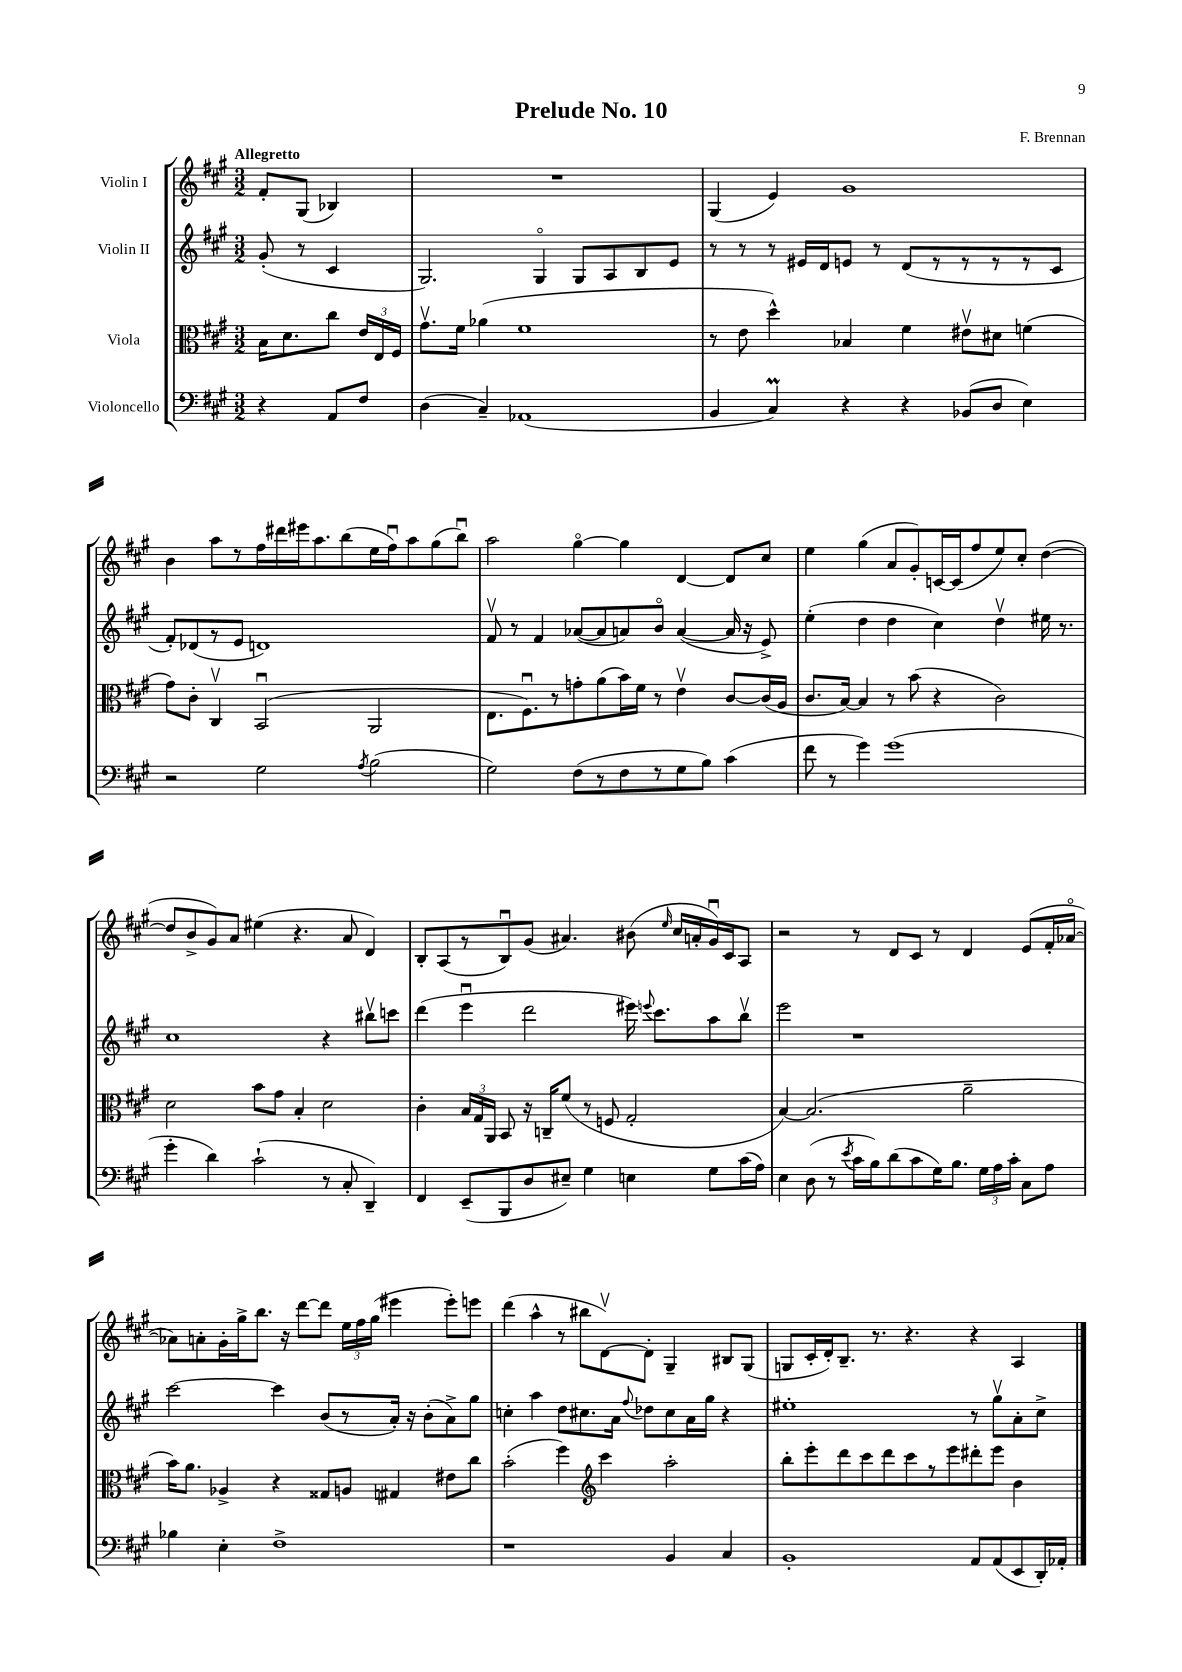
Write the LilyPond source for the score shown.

\header { title = "Prelude No. 10" composer = "F. Brennan" }
<<
\new StaffGroup <<
\new Staff = "s0" \with { instrumentName = "Violin I" } {
    \clef treble \key a \major \numericTimeSignature \time 3/2 \partial 2 \tempo "Allegretto"
    \autoBeamOff fis'8[-. gis8]( bes4) |
    R1. |
    gis4( e'4) gis'1 |
    b'4 a''8[ r8 fis''16 dis'''16 eis'''16 a''8. b''8( e''16 fis''16\downbow) a''8 gis''8( b''8]\downbow) |
    a''2 gis''4~\flageolet gis''4 d'4~ d'8[ cis''8] |
    e''4 gis''4( a'8[ gis'8-.) c'16~ c'16( fis''8 e''8) cis''8]-. d''4~( |
    d''8[ b'8-> gis'8) a'8] eis''4( r4. a'8 d'4) |
    b8[-. a8( r8 b8\downbow) gis'8]( ais'4.) bis'8( \grace { e''16 } cis''16[ a'16-. gis'16\downbow) cis'16 a8] |
    r2 r8 d'8[ cis'8] r8 d'4 e'8[( fis'16-. aes'16]~\flageolet |
    aes'8[) a'8-. gis'16-. gis''16-> b''8.] r16 d'''8[~ d'''8] \tuplet 3/2 { e''16[ fis''16 gis''16]( } eis'''4 eis'''8[-.) e'''8] |
    d'''4( a''4-^ r8 bis''8[ d'8~\upbow) d'8]-. gis4-- bis8[ gis8]( |
    g8[ cis'16-. d'16-.) b8.]-- r8. r4. r4 a4 \bar "|." |
}
\new Staff = "s1" \with { instrumentName = "Violin II" } {
    \clef treble \key a \major \numericTimeSignature \time 3/2 \partial 2
    \autoBeamOff gis'8-.( r8 cis'4 |
    gis2.) gis4\flageolet gis8[ a8 b8 e'8] |
    r8 r8 r8 eis'16[ d'16 e'8] r8 d'8[( r8 r8 r8 r8 cis'8] |
    fis'8[-.) des'8( r8 e'8] d'1) |
    fis'8\upbow r8 fis'4 aes'8[~( aes'8 a'8) b'8]\flageolet a'4~( a'16 r16 e'8->) |
    e''4-.( d''4 d''4 cis''4) d''4\upbow eis''16 r8. |
    cis''1 r4 bis''8[\upbow c'''8] |
    d'''4( e'''4\downbow d'''2 eis'''16) \appoggiatura { e'''8 } cis'''8.[ a''8 b''8]\upbow |
    e'''2 r1 |
    cis'''2~ cis'''4 b'8[( r8 a'16]-.) r16 b'8[-.( a'8->) gis''8] |
    c''4-. a''4 d''8[ cis''8. a'16] \appoggiatura { fis''8 } des''8[ cis''8 a'16 gis''16] r4 |
    eis''1-. r8 gis''8[\upbow a'8-. cis''8]-> \bar "|." |
}
\new Staff = "s2" \with { instrumentName = "Viola" } {
    \clef alto \key a \major \numericTimeSignature \time 3/2 \partial 2
    \autoBeamOff b16[ d'8. cis''8] \tuplet 3/2 { e'16[ e16 fis16] } |
    gis'8.[\upbow fis'16] aes'4( fis'1 |
    r8 e'8 d''4-^) bes4 fis'4 eis'8[\upbow dis'8] f'4( |
    gis'8[) cis'8]-. cis4\upbow b,2\downbow( a,2 |
    e8.[ fis8.\downbow) r8 g'8-. a'8( b'16) fis'16] r8 e'4\upbow cis'8[~ cis'16( a16] |
    cis'8.[ b16]~) b4 r8 b'8( r4 cis'2) |
    d'2 b'8[ gis'8] b4-. d'2 |
    cis'4-. \tuplet 3/2 { b16[ gis16 a,16] } b,8 r16 c16[-- fis'8]( r8 f8 gis2-. |
    b4~) b2.( a'2-- |
    b'16[) a'8.] aes4-> r4 gisis8[ a8] gis4 eis'8[ cis''8] |
    b'2-.( fis''4) \clef treble cis'''4 a''2-. |
    b''8[-. e'''8-. d'''8 cis'''8 d'''8 cis'''8 r8 e'''8 dis'''8-. e'''8] b'4 \bar "|." |
}
\new Staff = "s3" \with { instrumentName = "Violoncello" } {
    \clef bass \key a \major \numericTimeSignature \time 3/2 \partial 2
    \autoBeamOff r4 a,8[ fis8] |
    d4( cis4--) aes,1( |
    b,4 cis4\prall) r4 r4 bes,8[( d8] e4) |
    r2 gis2 \acciaccatura { a8 } b2( |
    gis2) fis8[( r8 fis8 r8 gis8 b8]) cis'4( |
    fis'8 r8 gis'4) gis'1( |
    gis'4-. d'4) cis'2-!( r8 cis8-. d,4--) |
    fis,4 e,8[--( b,,8 d8 eis8]--) gis4 e4 gis8[ cis'16( a16]) |
    e4 d8( r8 \acciaccatura { e'8 } cis'16[ b16) d'8( cis'8 gis16) b8.] \tuplet 3/2 { gis16[ a16 cis'16]-. } cis8[ a8] |
    bes4 e4-. fis1-> |
    r1 b,4 cis4 |
    b,1-. a,8[ a,8( e,8 d,16-.) aes,16]-. \bar "|." |
}
>>
>>
\layout { \context { \Score \remove "Bar_number_engraver" } }
